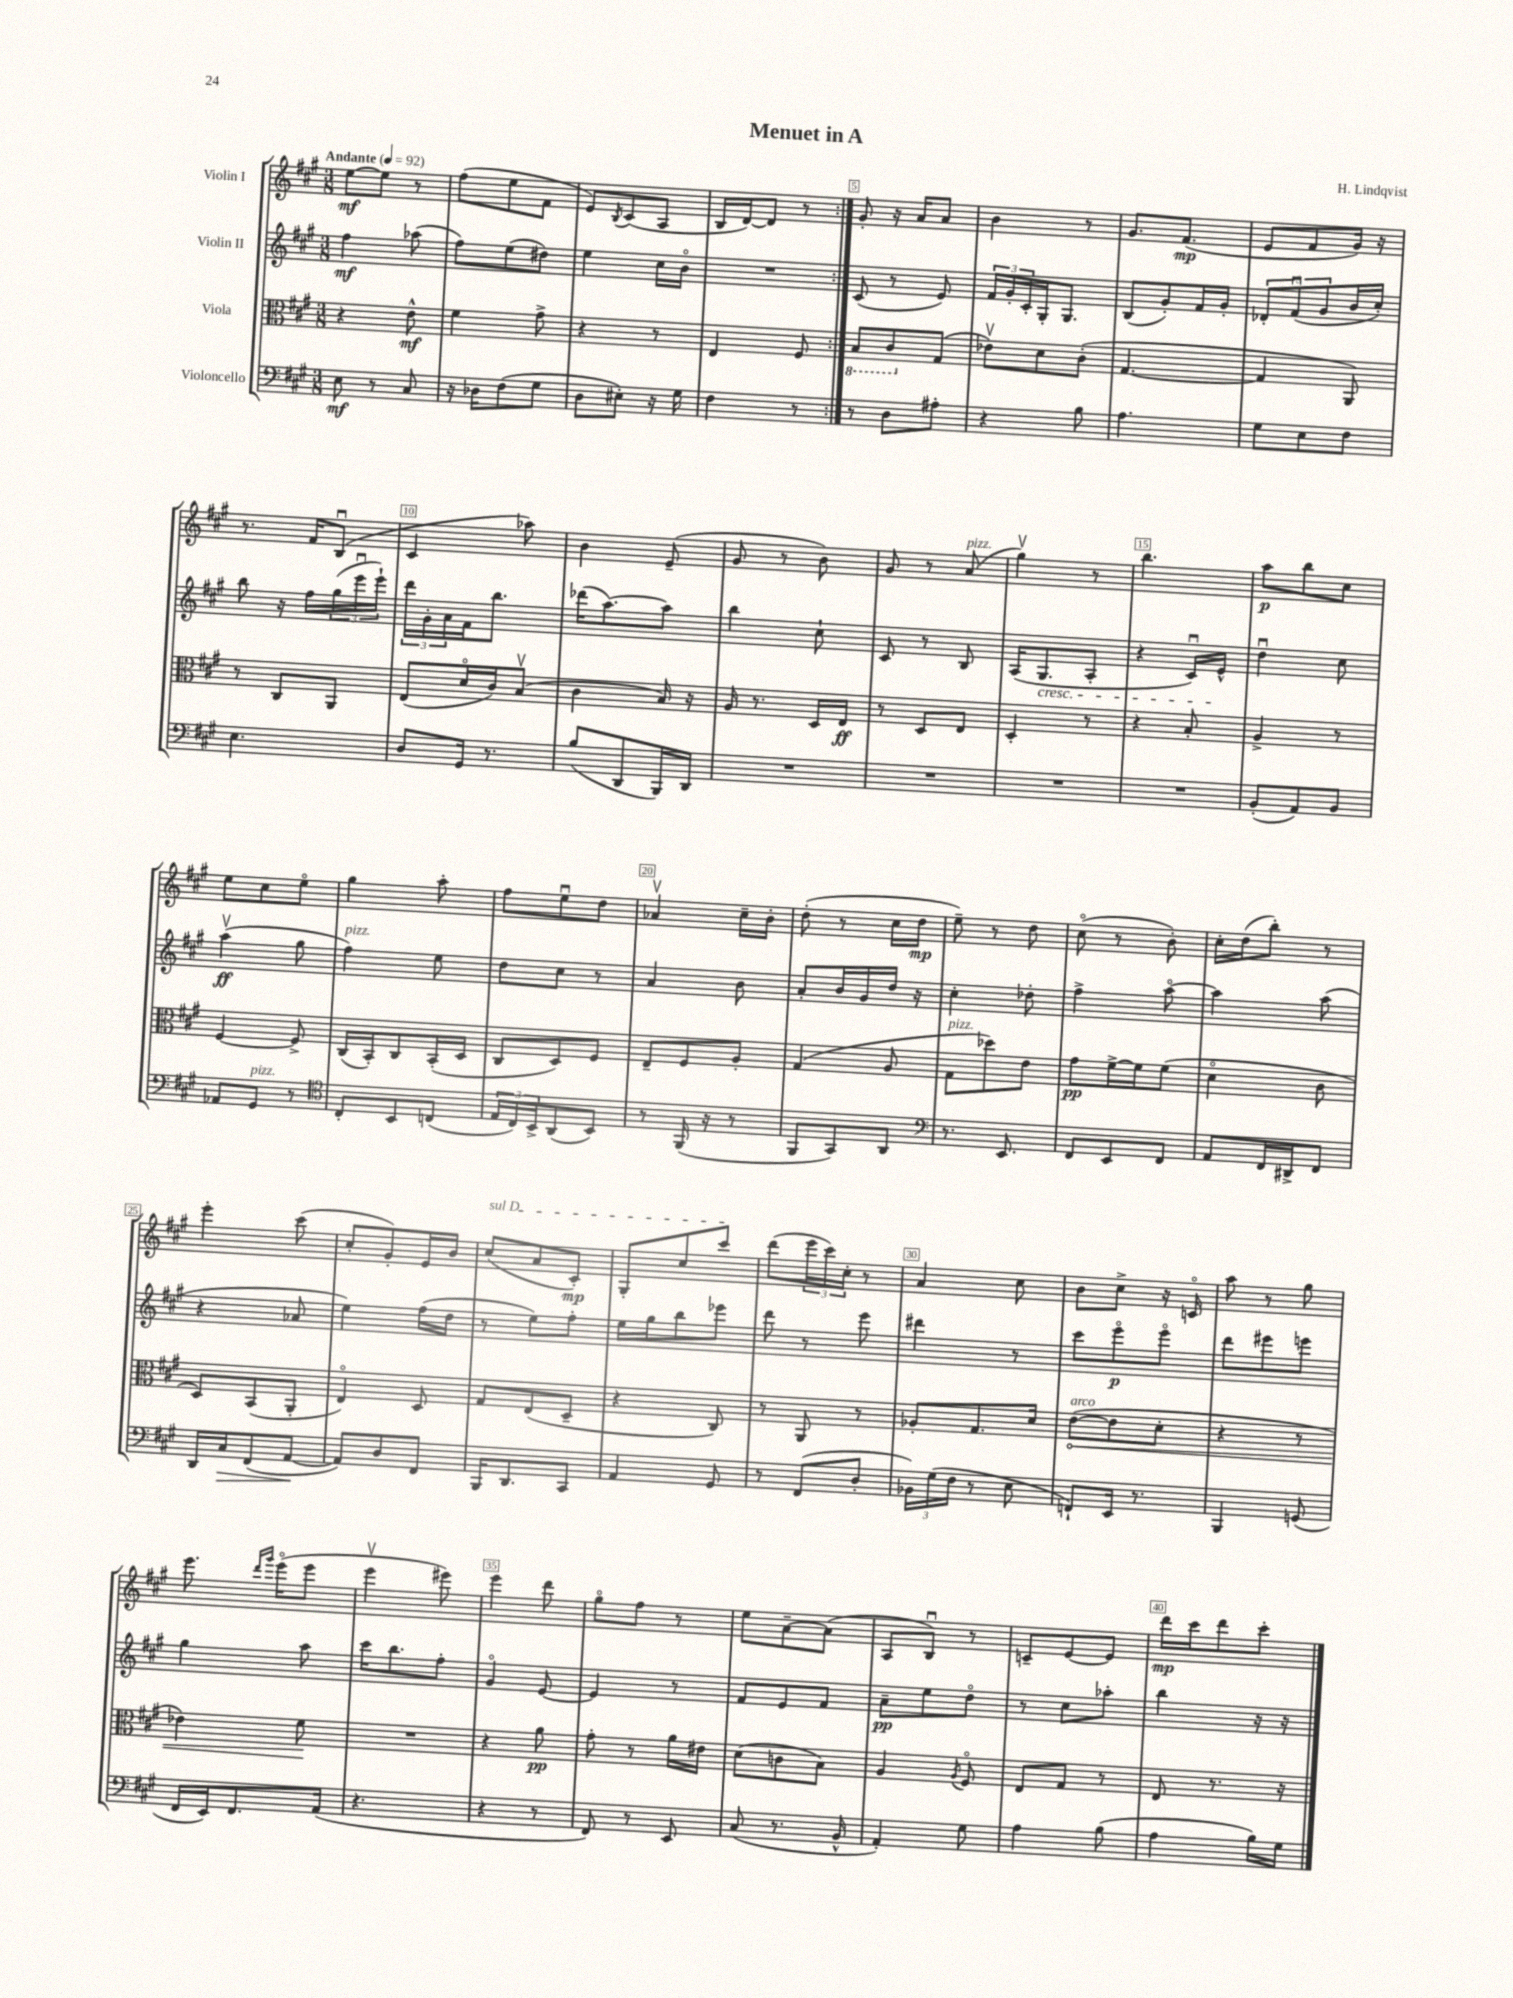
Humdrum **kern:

**kern	**kern	**kern	**kern
*staff4	*staff3	*staff2	*staff1
*clefF4	*clefC3	*clefG2	*clefG2
*k[f#c#g#]	*k[f#c#g#]	*k[f#c#g#]	*k[f#c#g#]
*M3/8	*M3/8	*M3/8	*M3/8
*MM92	*MM92	*MM92	*MM92
8E\	4r	4ff#\	[8ee\L
8r	.	.	8ee\]J
8C#/	8e^^\	(8aa-\	8r
=	=	=	=
16r	4f#\	8ff#\L)	(8ff#\L
16D-\LK	.	.	.
(8F#\	.	(8ee\	8ee\
8G#\J	8g#^\	8dd#\J)	8f#\J
=	=	=	=
8D\L	4r	4ee\	8e/L)
.	.	.	8qB/
8E#'\J)	.	.	(8c#/
16r	8r	16cc#\LL	8A/J
16G#\	.	16bo\JJ	.
=	=	=	=
4F#\	4E/	4.r	16B/LL
.	.	.	[16d/J)
.	.	.	8d/]J
8r	8F#/	.	8r
=:|!	=:|!	=:|!	=:|!
8r	8BB/L	(8c#/	8g#'/
8D\L	8C#/	8r	16r
.	.	.	16a/LK
8A#'\J	(8G#/J	8e/)	8a/J
=	=	=	=
4r	8e-v\L)	24f#/LL	4b\
.	.	24g#'/	.
.	.	24c#'/	.
.	8d\	16G#'/J	.
.	.	8.G#/J	.
8B\	(8c#'\J	.	8r
=	=	=	=
4.A\	[4.G#/	(8B/L	8.g#/L
.	.	8g#'/)	.
.	.	.	(8.f#/J
.	.	16f#/L	.
.	.	16g#'/JJ	.
=	=	=	=
8G#\L	4G#/]	12d-'/L	8e/L
.	.	(12f#u/	.
8E\	.	.	8f#/
.	.	12g#/	.
8F#\J	8AA/)	16b/L	16g#/Jk)
.	.	16cc#'/JJ)	16r
=	=	=	=
4.E\	8r	8bb\	8.r
.	8C#/L	16r	.
.	.	16ff#\LL	16f#/LK
.	8AA/J	(24gg#\	(8Bu/J
.	.	24eeeu\	.
.	.	24eee`\JJ)	.
=	=	=	=
8D/L	(8E/L	24ddd\LL	4c#/
.	.	24g#'\	.
.	.	24a\	.
16GG#/Jk	16do/L	16f#\J	.
8.r	16c#/J)	8.bb\J	.
.	(8Bv/J	.	8aa-\)
=	=	=	=
(8B/L	4c#\	(16ddd-\LK	4b\
.	.	[8.aa\)	.
8DD/	.	.	.
16BBB/L)	16B/)	8aa\]J	(8e~/
16DD/JJ	16r	.	.
=	=	=	=
4.r	16A/	4bb\	8g#/
.	8.r	.	.
.	.	.	8r
.	16D/LL	8cc#`\	8b\)
.	16E/JJ	.	.
=	=	=	=
4.r	8r	8c#/	8g#/
.	8D/L	8r	8r
.	8E/J	8B/	(8a/
=	=	=	=
4.r	4D'/	(16A/LK	4gg#v\)
.	.	8.G#/	.
.	8r	8A'/J	8r
=	=	=	=
4.r	4r	4r	4.bb\
.	8B'/	16c#u/LL)	.
.	.	16e^^/JJ	.
=	=	=	=
(8BB'/L	4A^/	4ddu\	8aa\L
8AA/)	.	.	8bb\
8BB/J	8r	8cc#\	8cc#\J
=	=	=	=
8AA-/L	[4F#/	(4aav\	8ee\L
8GG#/J	.	.	8cc#\
8r	8F#^/]	8gg#\	8eeo\J
=	=	=	=
*clefC4	*	*	*
8C#'/L	(16C#/LL	4ff#\)	4gg#\
.	16BB'/J)	.	.
8BB/	8C#/	.	.
(8C/J	(16BB'/L	8ee\	8aa'\
.	16D/JJ	.	.
=	=	=	=
24E/LL	8C#/L	8dd\L	8ff#\L
24C#/)	.	.	.
24BB^/J	.	.	.
(8AA/	8D/)	8cc#\J	8eeu\
8BB/J)	8F#/J	8r	8dd\J
=	=	=	=
8r	8E~/L	4a/	4a-v/
(16FF#/	8F#/	.	.
16r	.	.	.
8r	8A'/J	8b\	16cc#~\LL
.	.	.	16b'\JJ
=	=	=	=
8FF#/L	(4G#/	8a'/L	(8dd'\
8GG#/)	.	16b/L	8r
.	.	16g#/	.
8AA/J	8A/	16dd/JJ	16cc#\LL
.	.	16r	16dd\JJ
=	=	=	=
*clefF4	*	*	*
8.r	8G#\L	4cc#'\	8ee~\)
.	8dd-\)	.	8r
8.EE/	.	.	.
.	8e\J	8dd-'\	8dd\
=	=	=	=
8FF#/L	8g#\L	4ff#^\	(8cc#o\
8EE/	[16f#^\L	.	8r
.	16f#\]J	.	.
8FF#/J	(8f#\J	[8aao\	8b'\)
=	=	=	=
8AA/L	4do\	4aa\]	16cc#'\LL
.	.	.	(16dd\J
16FF#/L	.	.	8bb'\J)
16DD#^/J	.	.	.
8FF#/J	8c#\	(8aa\	8r
=	=	=	=
16DD/LL	8D/L)	4r	4eee'\
16C#/J	.	.	.
(8FF#/	(8BB/	.	.
[8AA/J	8AA'/J	8a-/	(8ccc#\
=	=	=	=
8AA/]L)	4Eo/)	4ee\)	8cc#'/L
8D/	.	.	8g#'/)
8FF#/J	8D/	(16ff#\LL	16e/L
.	.	16dd\JJ	16b/JJ
=	=	=	=
16BBB/LK	8G#/L	8r	(8cc#/L
8.DD/	.	.	.
.	(8E/	8ee\L)	8a/
8CC#/J	8D~/J	8ff#'\J	8c#'/J)
=	=	=	=
4AA/	4r	16ee\LL	8G#'/L
.	.	16gg#\J	.
.	.	8bb\	8cc#/
8GG#/	8C#/)	8eee-\J	8ccc#/J
=	=	=	=
8r	8r	8ddd\	(8ddd\L
(8FF#/L	8AA/	8r	24eee\L
.	.	.	24ccc#\)
.	.	.	24cc#'\JJ
8D'/J	8r	8eee\	8r
=	=	=	=
24BB-\LL)	8A-'/L	4ddd#\	4a/
(24G#\	.	.	.
24F#\JJ	.	.	.
8r	8.G#/	.	.
8E\	.	8r	8cc#\
.	16d/Jk	.	.
=	=	=	=
8FF`/L)	([8e\L	8ccc#\L	8b\L
16EE/Jk	8e\]	8eeeo\	8cc#^\J
8.r	.	.	.
.	8d'\J	8eeeo\J	16r
.	.	.	16co/
=	=	=	=
4BBB/	4r	8ddd\L	8aa\
.	.	8eee#\	8r
(8GG/	8r	8eee\J	8gg#\
=	=	=	=
16FF#/LL	4e-\)	4gg#\	8.eee\
16EE/J)	.	.	.
8.FF#/	.	.	.
.	.	.	16qqddd/LL
.	.	.	16qqggg#/JJ
.	.	.	(16eeeo\LK
.	8f#\	8aa\	8eee\J
(16AA/Jk	.	.	.
=	=	=	=
4.r	4.r	16ccc#\LK	4eeev\
.	.	8.bb\	.
.	.	8ff#'\J	8eee#\)
=	=	=	=
4r	4r	4g#o/	4eee\
8r	8a\	[8e/	8ddd\
=	=	=	=
8FF#/)	8g#'\	4e/]	8gg#o\L
8r	8r	.	8ff#\J
8EE/	16a\LL	8r	8r
.	16e#\JJ	.	.
=	=	=	=
(8C#/	(8d\L	8f#/L	8ee\L
8.r	8c\	8e/	[8a~\
.	8B\J)	8f#/J	(8a\]J
16BB^^/	.	.	.
=	=	=	=
4AA'/)	4A/	8a~\L	8A/L
.	.	8ee\	8Bu/J)
.	8qA/	.	.
8G#\	8F#o/	8ddo\J	8r
=	=	=	=
4A\	8E/L	8r	8c~/L
.	8G#/J	8cc#\L	[8e/
(8B\	8r	8aa-'\J	8e/]J
=	=	=	=
4A\	8E/	4bb\	16ddd\LL
.	.	.	16ccc#\J
.	8.r	.	8ddd\
16B\LL)	.	16r	8ccc#'\J
16G#\JJ	16r	16r	.
==	==	==	==
*-	*-	*-	*-
